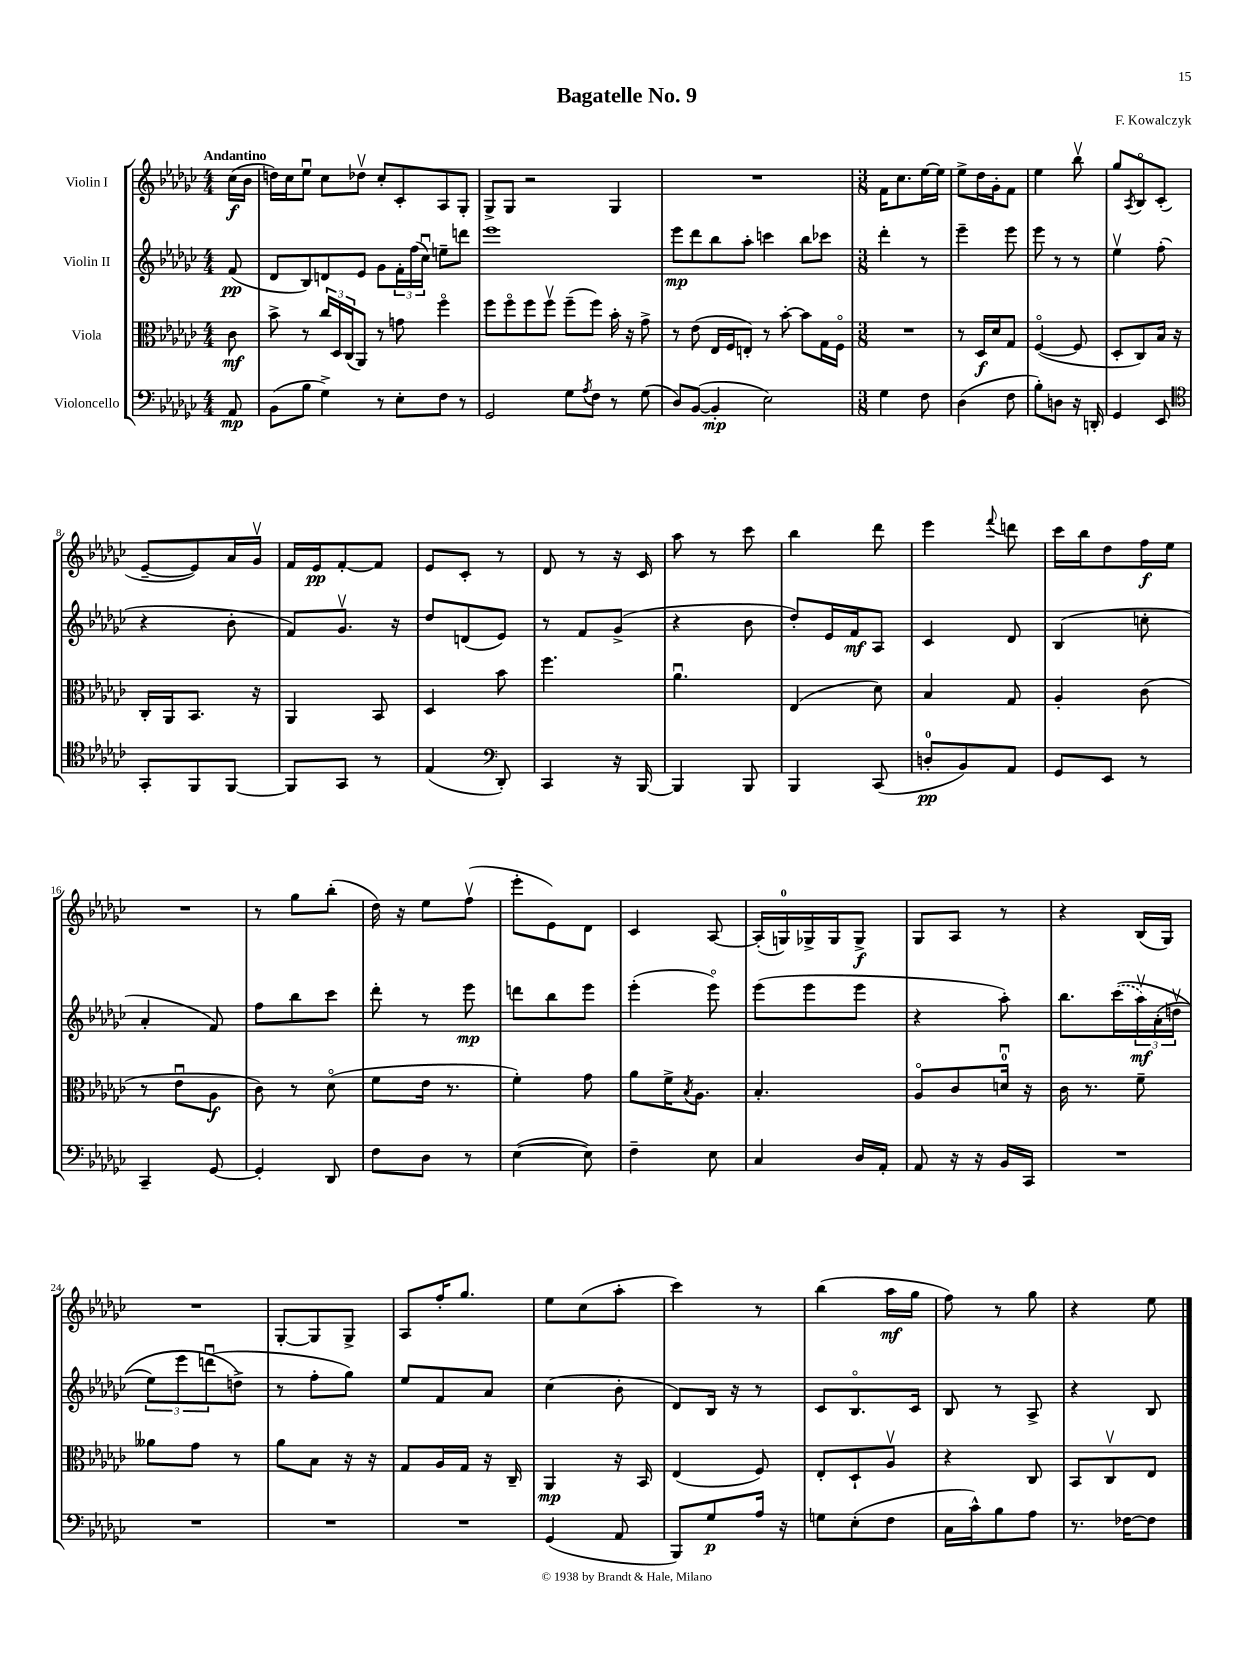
\header { title = "Bagatelle No. 9" composer = "F. Kowalczyk" }
<<
\new StaffGroup <<
\new Staff = "s0" \with { instrumentName = "Violin I" } {
    \clef treble \key ges \major \numericTimeSignature \time 4/4 \partial 8 \tempo "Andantino"
    ces''16\f( bes'16 |
    d''16) ces''16 ees''8\downbow ces''8 des''8\upbow ces''8-. ces'8-. aes8 ges8-. |
    ges8-> ges8 r2 ges4 |
    R1 |
    \numericTimeSignature \time 3/8 f'16 ces''8. ees''16~ ees''16 |
    ees''8-> des''16 ges'16-. f'8 |
    ees''4 bes''8\upbow |
    ges''8 \acciaccatura { aes8 } bes8\flageolet ces'8-.( |
    ees'8~-- ees'8) aes'16 ges'16\upbow |
    f'16 ees'16\pp f'8~-. f'8 |
    ees'8 ces'8-. r8 |
    des'8 r8 r16 ces'16 |
    aes''8 r8 ces'''8 |
    bes''4 des'''8 |
    ees'''4 \appoggiatura { f'''8 } d'''8 |
    ces'''16 bes''16 des''8 f''16\f ees''16 |
    R4. |
    r8 ges''8 bes''8-.( |
    des''16) r16 ees''8 f''8\upbow( |
    ees'''8-. ees'8) des'8 |
    ces'4 aes8~ |
    aes16-.( g16-0) ges16-> ges16 ges8->\f |
    ges8 aes8 r8 |
    r4 bes16( ges16) |
    R4. |
    ges8~-. ges8 ges8-> |
    aes8 f''16-. ges''8. |
    ees''8 ces''8( aes''8-. |
    ces'''4) r8 |
    bes''4( aes''16\mf ges''16 |
    f''8) r8 ges''8 |
    r4 ees''8 \bar "|." |
}
\new Staff = "s1" \with { instrumentName = "Violin II" } {
    \clef treble \key ges \major \numericTimeSignature \time 4/4 \partial 8
    f'8\pp( |
    des'8 bes8) d'8 ees'8 ges'8 \tuplet 3/2 { f'16-. f''16( ces''16\downbow) } e''8-- d'''8 |
    ees'''1 |
    ees'''8\mp des'''8 bes''8 aes''8-. c'''4 bes''8 ces'''8 |
    \numericTimeSignature \time 3/8 des'''4-. r8 |
    ees'''4-- ees'''8 |
    ees'''8 r8 r8 |
    ees''4\upbow f''8-.( |
    r4 bes'8-. |
    f'8) ges'8.\upbow r16 |
    des''8 d'8( ees'8) |
    r8 f'8 ges'8->( |
    r4 bes'8 |
    des''8-.) ees'16 f'16\mf aes8 |
    ces'4 des'8 |
    bes4( c''8-. |
    aes'4-. f'8) |
    f''8 bes''8 ces'''8 |
    des'''8-. r8 ees'''8\mp |
    d'''8 bes''8 ees'''8 |
    ees'''4-.( ees'''8\flageolet) |
    ees'''8( ees'''8 ees'''8 |
    r4 aes''8-.) |
    bes''8. \once \slurDashed ces'''16(\( \tuplet 3/2 { aes''16\upbow\mf) aes'16-.( d''16\upbow } |
    \tuplet 3/2 { ees''8) ees'''8 d'''8\downbow( } d''8->\) |
    r8 f''8-. ges''8) |
    ees''8 f'8 aes'8 |
    ces''4( bes'8-. |
    des'8) bes16 r16 r8 |
    ces'8 bes8.\flageolet ces'16 |
    bes8 r8 aes8-> |
    r4 bes8 \bar "|." |
}
\new Staff = "s2" \with { instrumentName = "Viola" } {
    \clef alto \key ges \major \numericTimeSignature \time 4/4 \partial 8
    ces'8\mf |
    bes'8-> r8 \tuplet 3/2 { ces''16 des16 ces16( } aes,8) r8 g'8 f''4\flageolet |
    f''8 f''8\flageolet f''8 f''8\upbow f''8--( f''8) bes'16-. r16 ges'8-> |
    r8 ees'8( ees16 f16 e8-.) r8 bes'8~-. bes'8 ges16 f16\flageolet |
    \numericTimeSignature \time 3/8 R4. |
    r8 des16\f des'16 ges8 |
    f4~\flageolet( f8 |
    des8-. ces8) bes16 r16 |
    ces16-. aes,16 bes,8. r16 |
    aes,4 bes,8 |
    des4 bes'8 |
    f''4. |
    aes'4.\downbow |
    ees4( des'8) |
    bes4 ges8 |
    aes4-. ces'8( |
    r8 ees'8\downbow aes8\f |
    ces'8) r8 des'8\flageolet( |
    f'8 ees'16 r8. |
    f'4-.) ges'8 |
    aes'8 f'16-> \acciaccatura { bes8 } aes8. |
    bes4.-. |
    aes8\flageolet ces'8 d'16-0\downbow r16 |
    ces'16 r8. f'8-- |
    aeses'8 ges'8 r8 |
    aes'8 bes8 r16 r16 |
    ges8 aes16 ges16 r16 ces16-- |
    aes,4\mp r16 bes,16 |
    ees4( f8) |
    ees8-. des8-! aes8\upbow |
    r4 ces8 |
    bes,8 ces8\upbow ees8 \bar "|." |
}
\new Staff = "s3" \with { instrumentName = "Violoncello" } {
    \clef bass \key ges \major \numericTimeSignature \time 4/4 \partial 8
    aes,8\mp |
    bes,8( bes8 ges4->) r8 ees8-. f8 r8 |
    ges,2 ges8 \acciaccatura { aes8 } f8 r8 ges8( |
    des8) bes,8~( bes,4-.\mp ees2) |
    \numericTimeSignature \time 3/8 ges4 f8 |
    des4( f8 |
    bes8-.) d8 r16 d,16-. |
    ges,4 ees,8 |
    \clef tenor ges,8-. f,8 f,8~ |
    f,8 ges,8 r8 |
    ees4( \clef bass des,8-.) |
    ces,4 r16 bes,,16~ |
    bes,,4 bes,,8 |
    bes,,4 ces,8( |
    d8-0-.\pp bes,8) aes,8 |
    ges,8 ees,8 r8 |
    ces,4-- ges,8~ |
    ges,4-. des,8 |
    f8 des8 r8 |
    ees4~( ees8) |
    f4-- ees8 |
    ces4 des16 aes,16-. |
    aes,8 r16 r16 bes,16 ces,16 |
    R4. |
    R4. |
    R4. |
    R4. |
    ges,4( aes,8 |
    bes,,8) ges8\p aes16 r16 |
    g8 ees8-.( f8 |
    ces16 ces'16-^) bes8 aes8 |
    r8. fes16~ fes8 \bar "|." |
}
>>
>>
